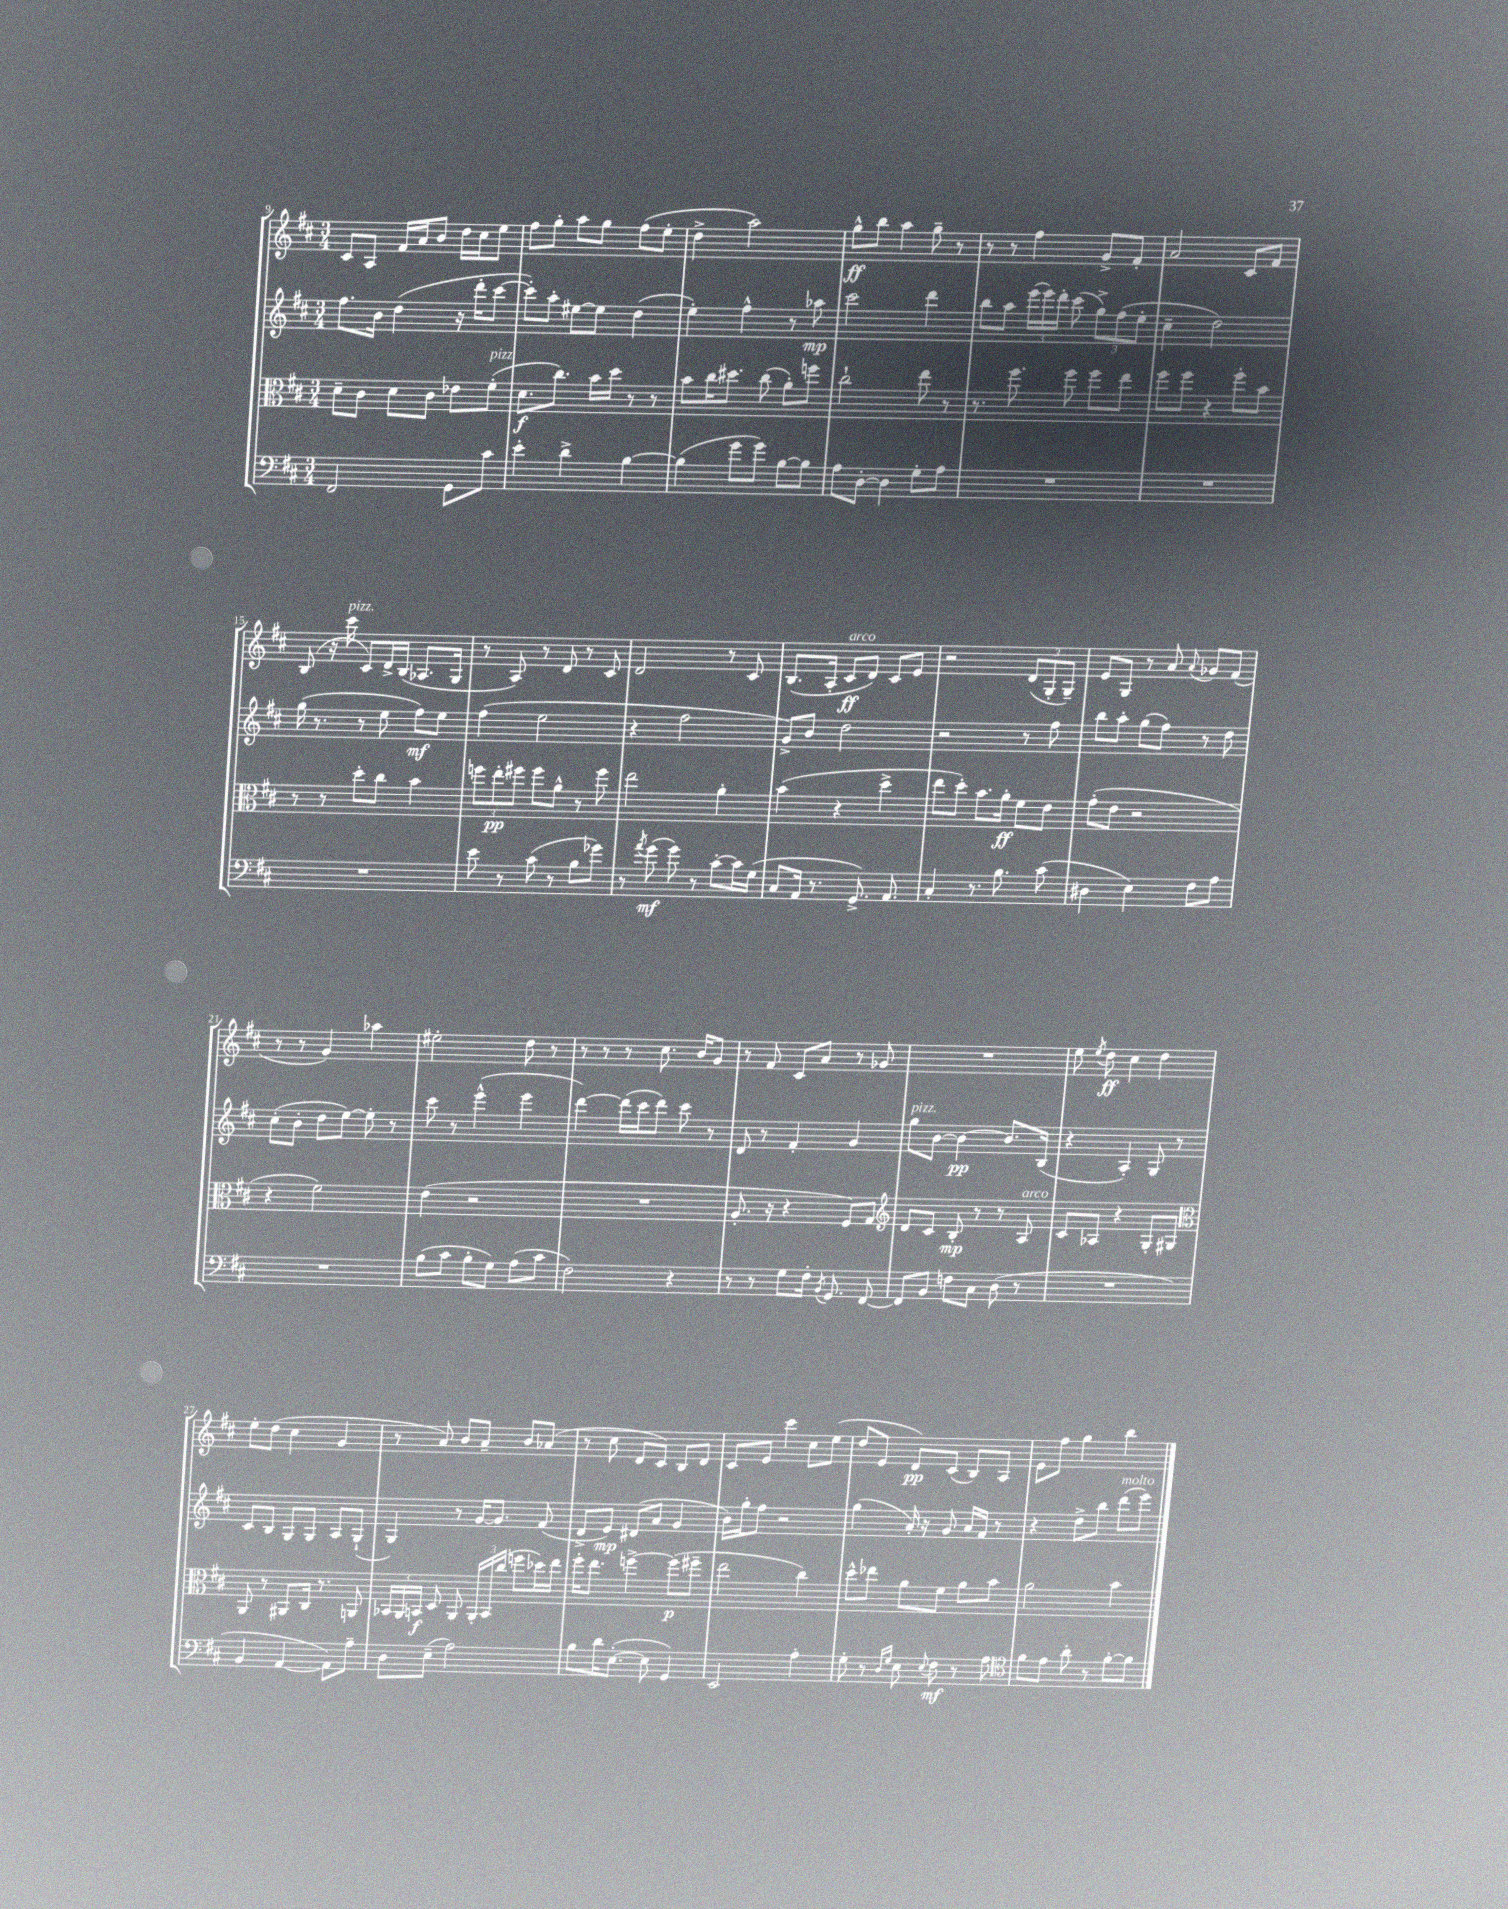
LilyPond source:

<<
\new StaffGroup <<
\new Staff = "s0" {
    \clef treble \key d \major \numericTimeSignature \time 3/4
    \autoBeamOff cis'8[ a8] fis'16[ a'16 b'8] d''16[ cis''16 e''8] |
    fis''8[ g''8]-. a''8[ g''8] fis''8[( e''8]-. |
    d''4-> a''2) |
    g''8[-^\ff b''8] a''4 g''8-- r8 |
    r8 r8 fis''4 g'8[-> fis'8]-. |
    a'2 cis'8[ fis'8] |
    b8( r16 cis'''16^\markup { \italic "pizz." } cis'8[) d'16-> b16]( aes8.[ g16] |
    r8 a8) r8 d'8 r8 cis'8 |
    d'2 r8 cis'8 |
    b8.[( a16]-. cis'8[\ff^\markup { \italic "arco" } d'8]) cis'8[ e'8] |
    r2 \tuplet 3/2 { d'8[( g8-. g8]--) } |
    e'8[ g8] r8 a'8 \appoggiatura { a'8 } ges'8[ fis'8]( |
    r8 r8 g'4) aes''4 |
    eis''2-. d''8 r8 |
    r8 r8 r8 cis''8. b'16[ g'8] |
    r8 fis'8 cis'8[ a'8] r8 ges'8 |
    R2. |
    e''8 \acciaccatura { e''8 } d''8\ff cis''4 d''4 |
    e''8[-. d''8]( cis''4 g'4 |
    r8 a'8) b'8[ a'8]-- b'8[ aes'8]( |
    r8 cis''8 d'8[ cis'8]) b8[ d'8] |
    cis'8[ e'8] cis'''4 cis''8[ e''8]( |
    d''8[ e'8] d'8[\pp) cis'8]( b8[) a8] |
    e'8[ fis''8] g''4 b''4 \bar "|." |
}
\new Staff = "s1" {
    \clef treble \key d \major \numericTimeSignature \time 3/4
    \autoBeamOff fis''8.[ b'16] d''4( r16 d'''16[-. cis'''8]~ |
    cis'''8[-.) a''8]-. eis''8[~ eis''8] d''4( |
    e''4-.) fis''4-^ r8 aes''8\mp |
    cis'''2 d'''4 |
    b''8[ a''8] \tuplet 3/2 { e'''16[( e'''16) d'''16]-. } cis'''8( \tuplet 3/2 { g''8[->) fis''8( e''8]-. } |
    cis''4-- d''2) |
    g''16( r8. r8 e''8 fis''8[\mf) e''8] |
    fis''4( e''2 |
    r4 fis''2 |
    g'8[->) b'8] d''2 |
    r2 r8 fis''8 |
    b''8[ a''8]-. g''8[( fis''8]) r8 d''8 |
    cis''8[-.( b'8]-. d''8[ e''8]~) e''8-. r8 |
    cis'''8 r8 e'''4-^( e'''4 |
    d'''4~) d'''16[( cis'''16 d'''8]) cis'''8 r8 |
    d'8 r8 fis'4-. g'4 |
    g''8[^\markup { \italic "pizz." } b'8]~ b'4~\pp b'8.[ b16]( |
    r4 a4-.) g8 r8 |
    cis'8[ b8] g8[ g8] a8[ g8]-!( |
    g4) r8 g'16[~ g'8.] fis'8( |
    d'8[-> e'8]\mp) dis'8[( a'8] g'4 |
    b'16[) g''16-. fis''8] r2 |
    g''4( a'16-.) r16 g'8 a'16[ fis'16] r8 |
    r4 d''8[-> b''8] d'''8[^\markup { \italic "molto" }( e'''8]) \bar "|." |
}
\new Staff = "s2" {
    \clef alto \key d \major \numericTimeSignature \time 3/4
    \autoBeamOff d'8[-- cis'8] d'8[ cis'8] ees'8[ fis'8]-.^\markup { \italic "pizz." }( |
    d'8.[\f cis''8.]) b'16[ d''16] r8 r8 |
    b'8[ cis''16 dis''8.] cis''8( a'8[-.) f''8] |
    cis''2-! e''8 r8 |
    r8. fis''8. fis''8 fis''8[ e''8] |
    fis''8[ fis''8] r4 fis''8[-. b'8] |
    r8 r8 d''8[-. cis''8] b'4 |
    \tuplet 3/2 { f''8[ e''8-.\pp fis''8] } fis''8[ a'8]-^ r8 fis''8 |
    e''2 a'4-. |
    b'4( r4 d''4-> |
    e''8[ d''8]-.) b'8.[ a'16]-.\ff fis'8[ e'8] |
    g'8[-.( e'8] r2 |
    r4 fis'2) |
    e'4( r2 |
    R2. |
    a8.-. r16 r4 fis8[) g8] |
    \clef treble d'8[ cis'8] b8-.\mp r8 r8 a8^\markup { \italic "arco" } |
    cis'8[ aes8] r4 g8[-. gis8] |
    \clef alto a,8 r8 ais,8[ cis16] r8. a,8 |
    \tuplet 3/2 { bes,16[ a,16 b,16]\f } d8 a,8 \tuplet 3/2 { a,16[-. b,16 cis''16]( } f''8[ des''16) e''16] |
    fis''16[-. e''8.] f''4~-> f''8[\p( fis''8]-- |
    e''2 cis''4) |
    d''8[-^ ees''8] a'8[ fis'8] a'8[ b'8] |
    a'2 b'4 \bar "|." |
}
\new Staff = "s3" {
    \clef bass \key d \major \numericTimeSignature \time 3/4
    \autoBeamOff fis,2 g,8[ cis'8] |
    e'4-. d'4-> b4~ |
    b4( g'8[ g'8]) b8[~ b8] |
    a8[ d8]~-. d4 g8[-. a8] |
    R2. |
    R2. |
    R2. |
    e'8 r8 cis'8( r8 b8[ ges'8]) |
    r8 \acciaccatura { a'8 } g'8\mf( g'8) r8 cis'8[~-. cis'16 g16]( |
    cis8[ a,16] r8. g,8.->) a,8. |
    cis4-. r8. b8. cis'8( |
    dis4 e4) fis8[ a8] |
    R2. |
    b8[( cis'8] b8[-. g8]) a8[( cis'8] |
    fis2) r4 |
    r8 r8 g8[ fis16]-. \acciaccatura { b,8 } g,8. fis,8~ |
    fis,8[ b,8] f8[ cis8] d8( r8 |
    R2. |
    b,4 a,4~ a,8[) a8]-- |
    d8[ e8]--( a2) |
    b8[ d'16 e8.]~-.( e8 g,4) |
    e,2 a4-. |
    g8-. r8 \grace { d16[ g16] } e8 \appoggiatura { e8 } fis8\mf r8 a8 |
    \clef tenor fis'8[ e'8] a'8-. r8 fis'8[~-. fis'8] \bar "|." |
}
>>
>>
\layout { \context { \Score currentBarNumber = #9 } }
